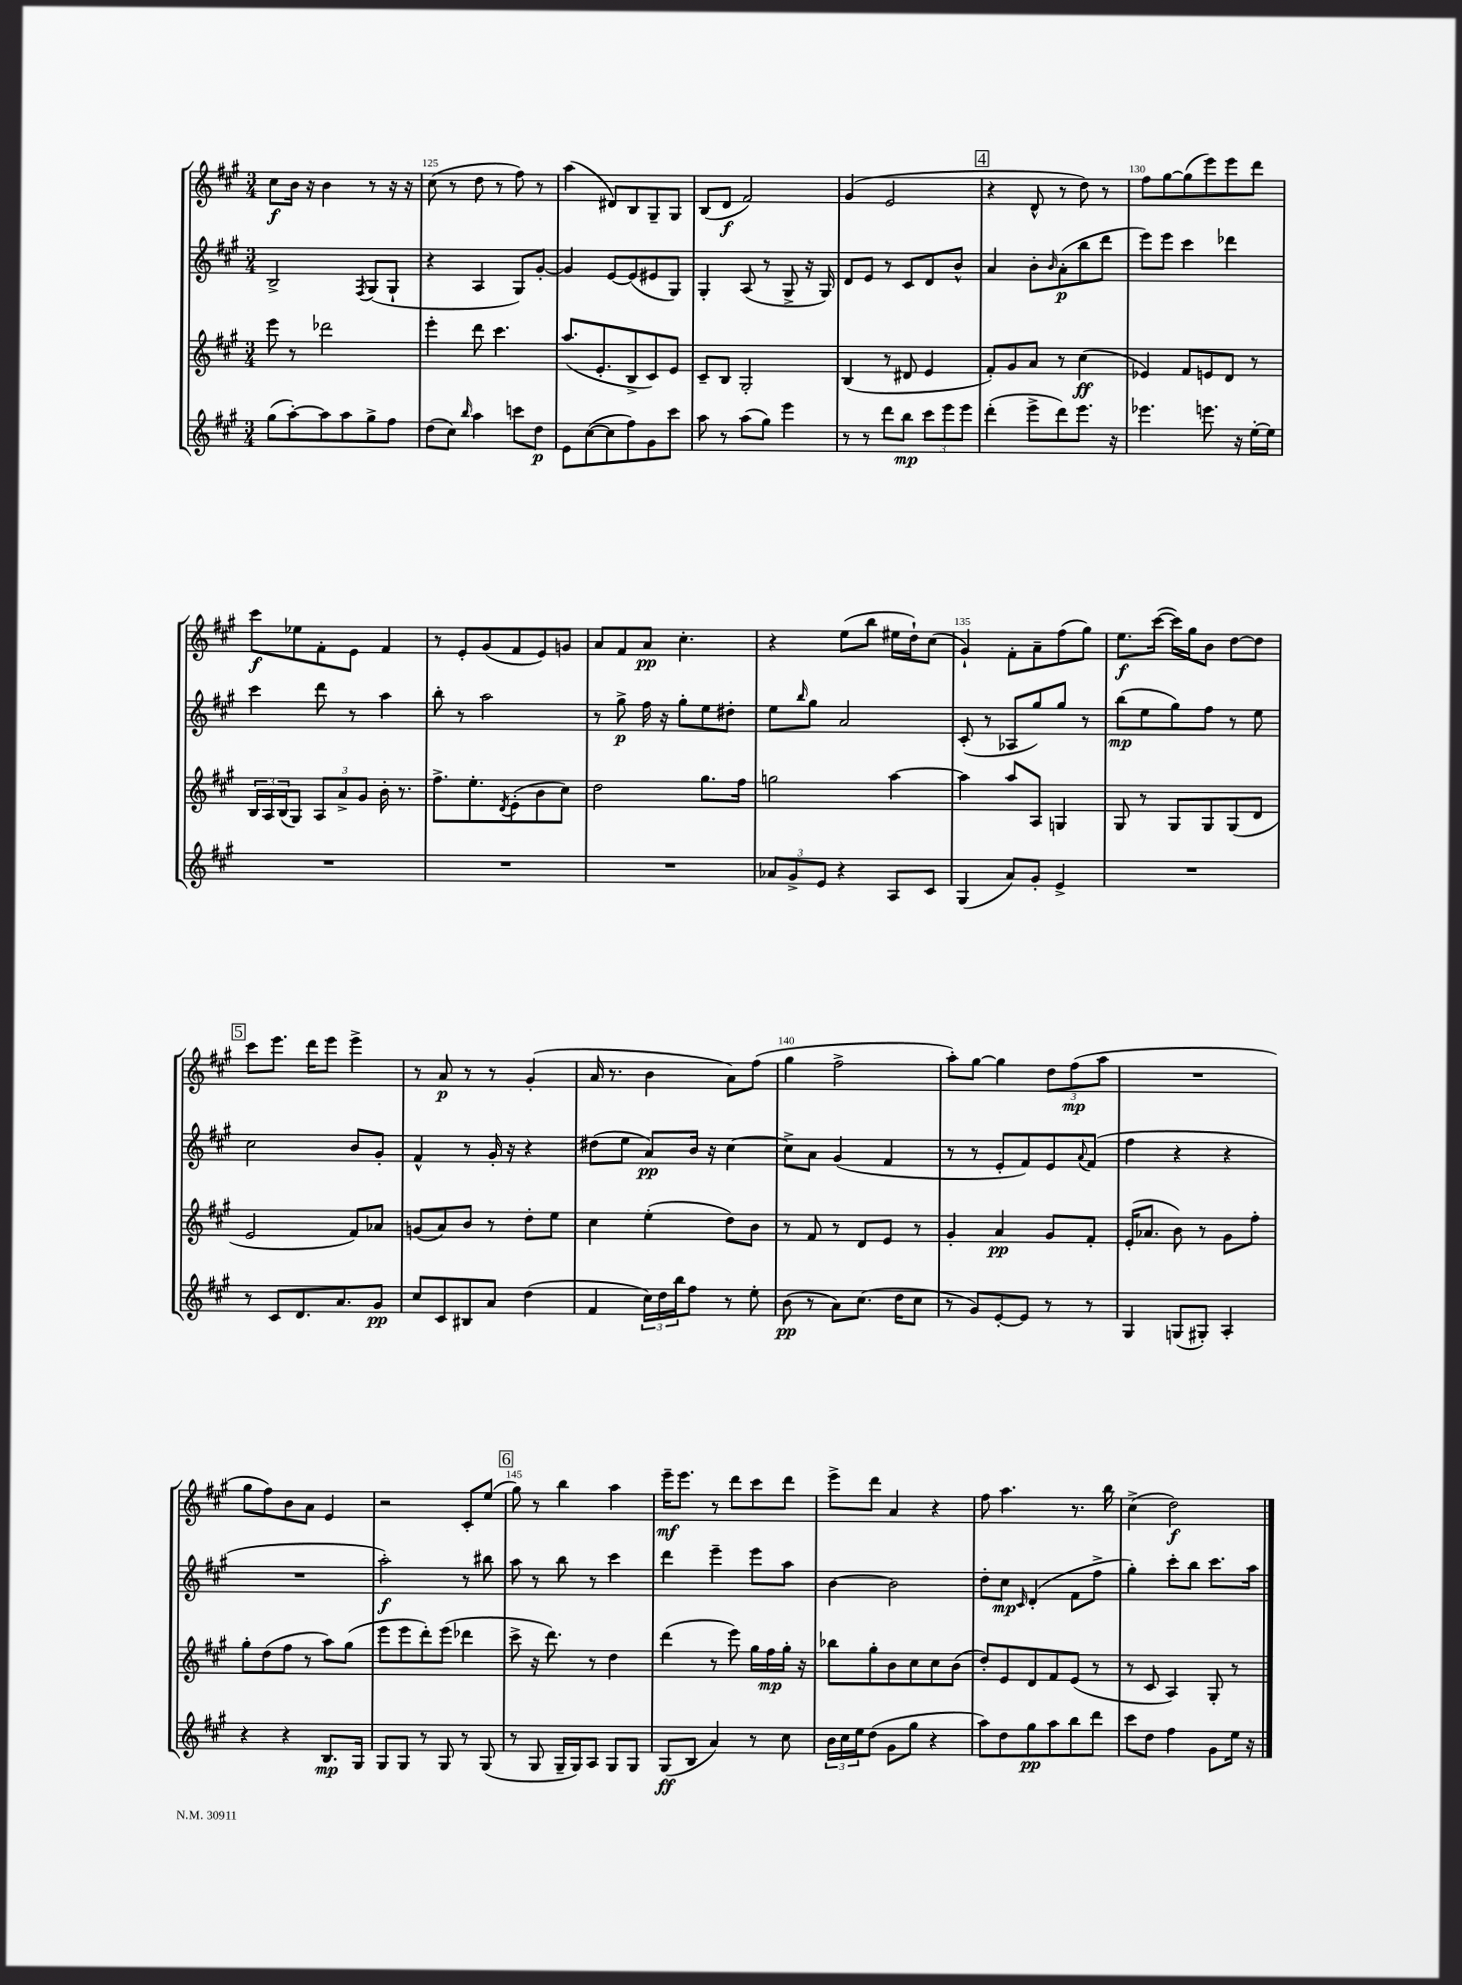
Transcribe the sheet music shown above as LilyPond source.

<<
\new StaffGroup <<
\new Staff = "s0" {
    \clef treble \key a \major \numericTimeSignature \time 3/4
    cis''8\f b'16 r16 b'4 r8 r16 r16 |
    cis''8( r8 d''8 r8 fis''8) r8 |
    a''4( dis'8) b8 gis8-- gis8 |
    b8( d'8\f fis'2) |
    gis'4( e'2 |
    \mark \markup { \box "4" } r4 d'8-^ r8 d''8) r8 |
    fis''8 gis''8~ gis''8( e'''8) e'''8 d'''8 |
    cis'''8\f ees''8 fis'8-. e'8 fis'4 |
    r8 e'8-. gis'8( fis'8 e'8) g'8 |
    a'8 fis'8 a'8\pp cis''4.-. |
    r4 e''8( b''8 eis''16 d''16-!) cis''8( |
    gis'4-!) fis'8-. a'8-- fis''8( gis''8) |
    e''8.\f cis'''16~( cis'''16) gis''16 b'8 d''8~ d''8 |
    \mark \markup { \box "5" } cis'''8 e'''8. d'''16 e'''8 e'''4-> |
    r8 a'8\p r8 r8 gis'4-.( |
    a'16 r8. b'4 a'8) fis''8( |
    gis''4 fis''2-> |
    a''8-.) gis''8~ gis''4 \tuplet 3/2 { d''8 fis''8\mp( a''8 } |
    R2. |
    gis''8 fis''8) b'8 a'8 e'4 |
    r2 cis'8-. e''8( |
    \mark \markup { \box "6" } gis''8) r8 b''4 a''4 |
    e'''16--\mf e'''8. r8 d'''8 cis'''8 d'''8 |
    e'''8-> d'''8 a'4 r4 |
    fis''8 a''4. r8. b''16 |
    cis''4->( d''2\f) \bar "|." |
}
\new Staff = "s1" {
    \clef treble \key a \major \numericTimeSignature \time 3/4
    b2-> \acciaccatura { fis8 } gis8( gis8-! |
    r4 a4 gis8) gis'8~-. |
    gis'4 e'8~ e'8( eis'8 gis8) |
    gis4-. a8( r8 gis8-> r16 gis16) |
    d'8 e'8 r8 cis'8 d'8 b'8-^ |
    \mark \markup { \box "4" } a'4 b'8-. \grace { b'16 } a'8-.\p( b''8 d'''8 |
    e'''8) e'''8 cis'''4 des'''4 |
    cis'''4 d'''8 r8 a''4 |
    b''8-. r8 a''2 |
    r8 gis''8->\p fis''16 r16 gis''8-. e''8 dis''8-. |
    e''8 \grace { b''16 } gis''8 a'2 |
    cis'8-.( r8 aes8 gis''8) gis''8 r8 |
    b''8\mp( e''8 gis''8) fis''8 r8 e''8 |
    \mark \markup { \box "5" } cis''2 b'8 gis'8-. |
    fis'4-^ r8 gis'16-. r16 r4 |
    dis''8( e''8 a'8\pp) b'16 r16 cis''4~ |
    cis''8-> a'8 gis'4( fis'4 |
    r8 r8 e'8-. fis'8) e'8 \appoggiatura { a'8 } fis'8( |
    fis''4 r4 r4 |
    R2. |
    a''2-.\f) r8 bis''8 |
    \mark \markup { \box "6" } a''8 r8 b''8 r8 cis'''4 |
    d'''4 e'''4-- e'''8 a''8 |
    b'4~ b'2 |
    d''8-. cis''8\mp \grace { cis'16 } d'4-.( fis'8 fis''8-> |
    gis''4-.) cis'''8-. b''8 cis'''8. a''16 \bar "|." |
}
\new Staff = "s2" {
    \clef treble \key a \major \numericTimeSignature \time 3/4
    e'''8 r8 des'''2 |
    e'''4-. d'''8 cis'''4. |
    a''8.( e'8.-. b8-> cis'8) e'8 |
    cis'8-- b8 gis2-. |
    b4( r8 dis'8 e'4 |
    \mark \markup { \box "4" } fis'8-.) gis'8 a'8 r8 cis''4\ff( |
    ees'4) fis'8 e'8 d'8 r8 |
    \tuplet 3/2 { b16 a16 b16( } gis8) \tuplet 3/2 { a8 a'8-> gis'8 } b'16-. r8. |
    fis''8.-> e''8.-. \acciaccatura { d'8 } e'8-.( b'8 cis''8) |
    d''2 gis''8. fis''16 |
    g''2 a''4~ |
    a''4 a''8 a8 g4 |
    gis8 r8 gis8 gis8 gis8( d'8 |
    \mark \markup { \box "5" } e'2 fis'8) aes'8 |
    g'8( a'8) b'8 r8 d''8-. e''8 |
    cis''4 e''4-.( d''8) b'8 |
    r8 fis'8 r8 d'8 e'8 r8 |
    gis'4-. a'4\pp gis'8 fis'8-. |
    e'16-.( aes'8. b'8) r8 gis'8 fis''8-. |
    gis''8-. d''8( fis''8 r8 a''8) gis''8( |
    e'''8 e'''8 d'''8-.) e'''8( des'''4 |
    \mark \markup { \box "6" } cis'''8-> r16 d'''8.) r8 d''4 |
    d'''4( r8 e'''8) gis''16 fis''16\mp gis''16-. r16 |
    bes''8 gis''8-. b'8 cis''8 cis''8 b'8( |
    d''8-.) e'8 d'8 fis'8 e'8( r8 |
    r8 cis'8 a4) gis8-. r8 \bar "|." |
}
\new Staff = "s3" {
    \clef treble \key a \major \numericTimeSignature \time 3/4
    gis''8( a''8~-.) a''8 a''8 gis''8-> fis''8 |
    d''8( cis''8) \grace { b''16 } a''4 c'''8 d''8\p |
    e'8 cis''8~( cis''8 fis''8) gis'8 cis'''8 |
    a''8 r8 a''8( gis''8) e'''4 |
    r8 r8 d'''8 b''8\mp \tuplet 3/2 { cis'''8 e'''8 e'''8 } |
    \mark \markup { \box "4" } d'''4-.( e'''8-> d'''8) e'''8. r16 |
    ees'''4. e'''8. r16 e''16~-. e''16 |
    R2. |
    R2. |
    R2. |
    \tuplet 3/2 { aes'8 gis'8-> e'8 } r4 a8 cis'8 |
    gis4( a'8) gis'8-. e'4-> |
    R2. |
    \mark \markup { \box "5" } r8 cis'8 d'8. a'8. gis'8\pp |
    cis''8 cis'8 bis8 a'8 d''4( |
    fis'4 \tuplet 3/2 { cis''16) d''16 b''16 } fis''8 r8 e''8-. |
    b'8\pp( r8 a'8) cis''8.( d''16 cis''8 |
    r8 gis'8) e'8~-. e'8 r8 r8 |
    gis4 g8( gis8-.) a4-. |
    r4 r4 b8.\mp gis16 |
    gis8 gis8 r8 gis8 r8 gis8( |
    \mark \markup { \box "6" } r8 gis8 gis16-- gis16) a8 gis8 gis8 |
    gis8\ff( b8 a'4) r8 cis''8 |
    \tuplet 3/2 { b'16 cis''16 e''16 } d''8( gis'8 gis''8 r4 |
    a''8) d''8 gis''8\pp a''8 b''8 d'''8 |
    cis'''8 d''8 fis''4 gis'8 e''16 r16 \bar "|." |
}
>>
>>
\layout { \context { \Score currentBarNumber = #124 \override BarNumber.break-visibility = ##(#f #t #t) barNumberVisibility = #(every-nth-bar-number-visible 5) } }
